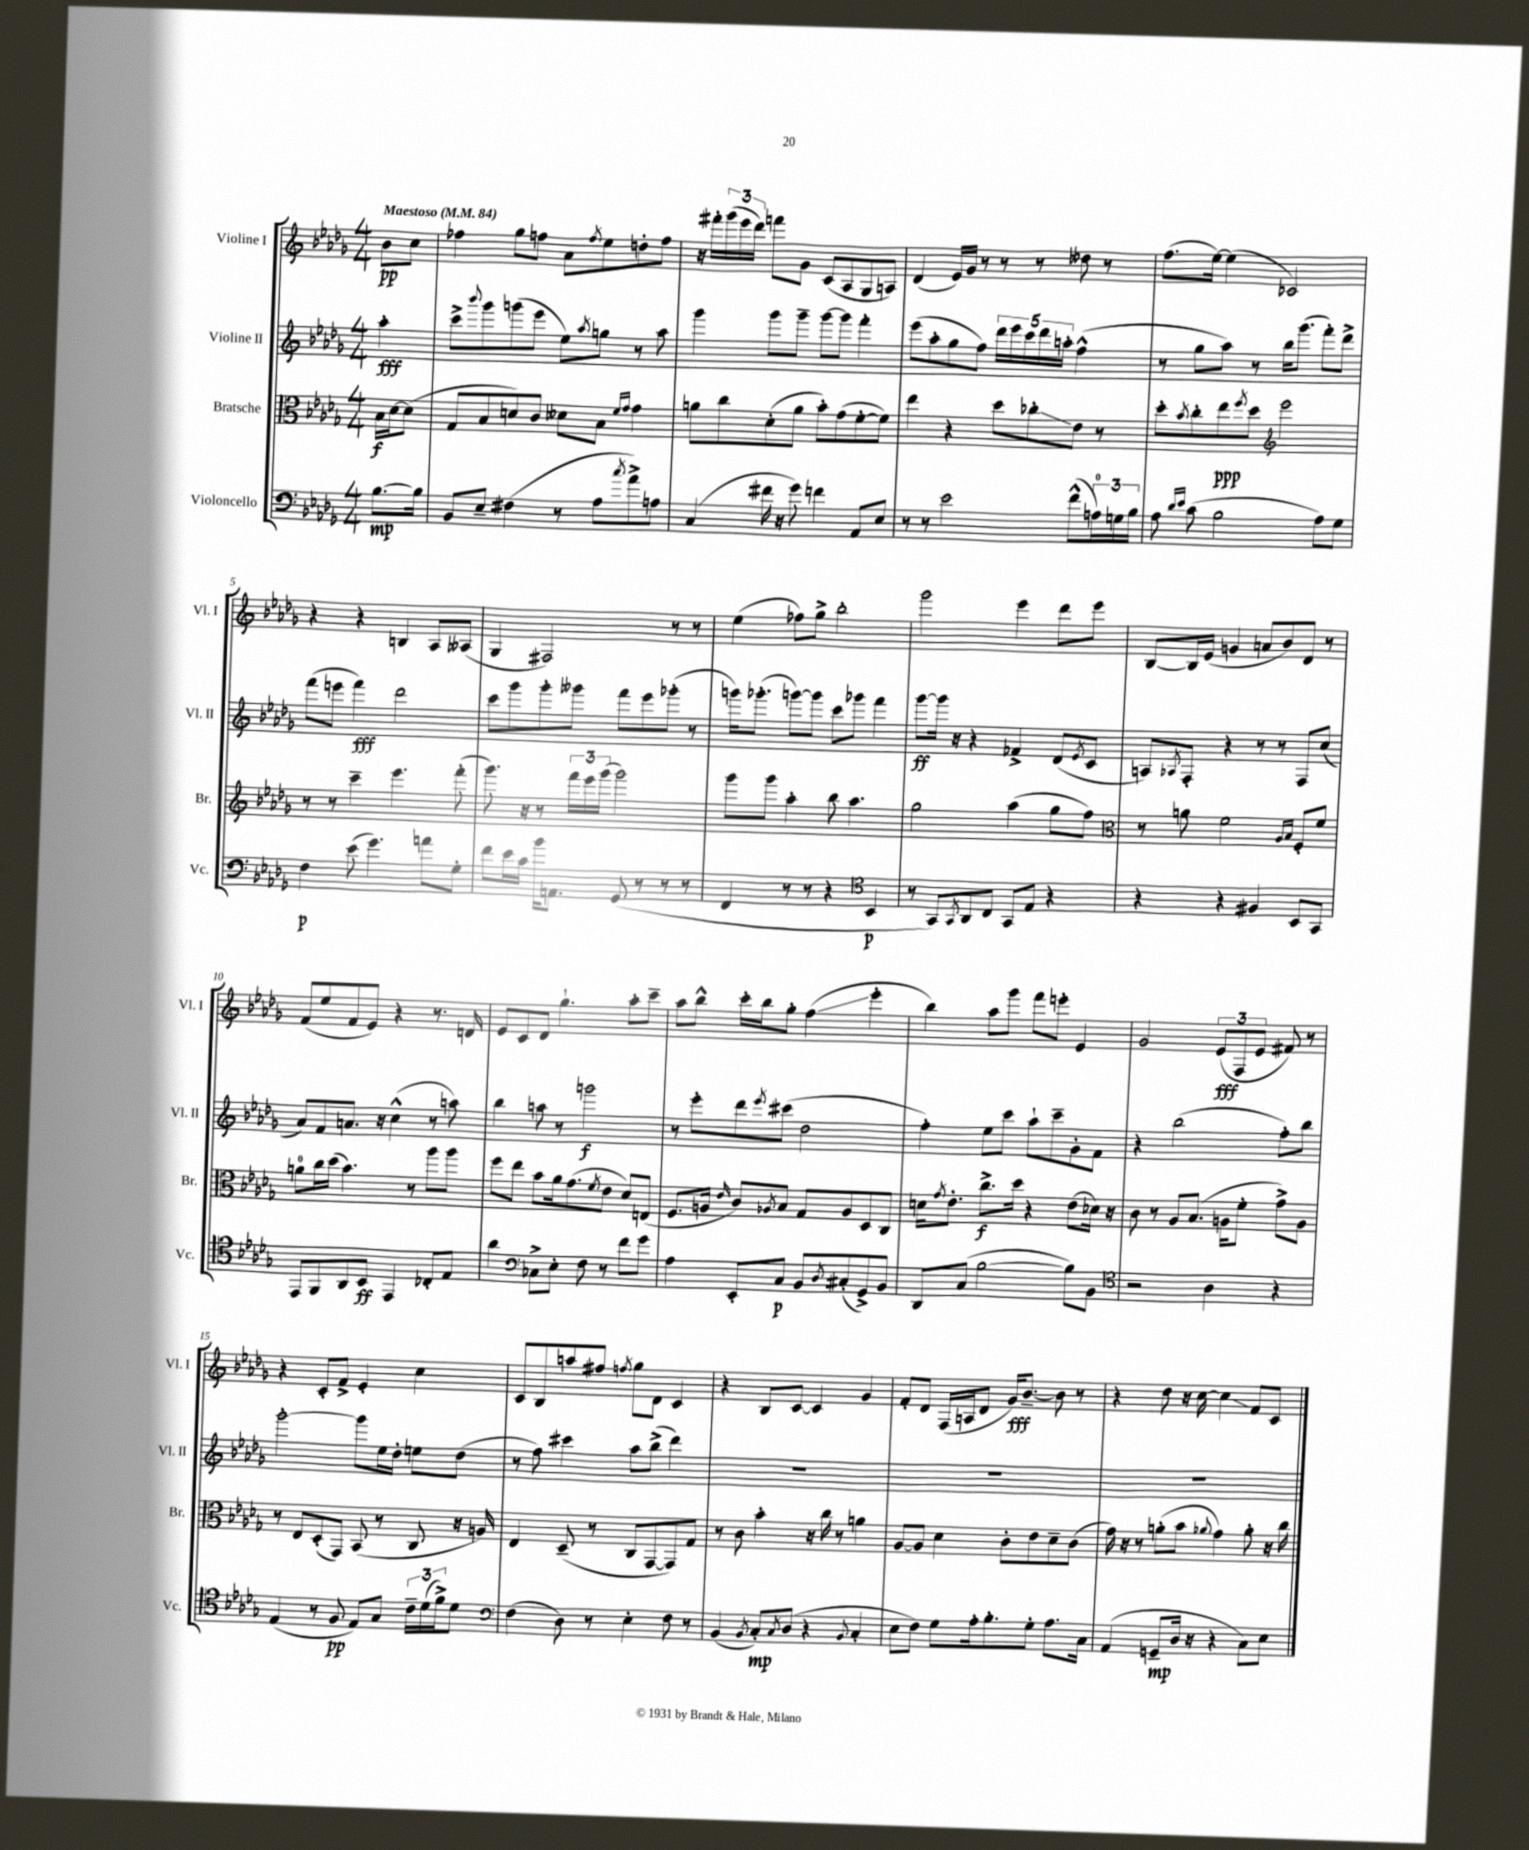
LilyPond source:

<<
\new StaffGroup <<
\new Staff = "s0" \with { instrumentName = "Violine I" shortInstrumentName = "Vl. I" } {
    \clef treble \key des \major \numericTimeSignature \time 4/4 \partial 4 \tempo "Maestoso" 4 = 84
    bes'8\pp c''8 |
    fes''4 ges''8 f''8 aes'8 \acciaccatura { f''8 } ees''8 d''8-. f''8 |
    r16 fis'''16-. \tuplet 3/2 { ges'''16( ees'''16 des'''16) } f'''8 ges'8 c'8( aes8 ges8 a8) |
    des'4( ees'16) ges'16 r8 r8 r8 deses''8 r8 |
    f''8.( ees''16~) ees''4( ces'2) |
    r4 r4 b4 aes8 aeses8( |
    ges4 fis2) r8 r8 |
    ees''4( fes''8) ges''8-> bes''2-. |
    ges'''2 ees'''4 des'''8 ees'''8 |
    bes8~ bes16 ees'16( g'4 a'8 bes'8) des'8 r8 |
    f'8( ees''8 f'8 ees'8) r4 r8. d'16 |
    ees'8 c'8 des'8 ges''4.-! aes''8-. c'''8-- |
    aes''8 bes''8-^ c'''16-. bes''16 ges''8-. f''4\glissando( ees'''4-. |
    bes''4) aes''8 ges'''8 f'''8 e'''8-. ees'4 |
    ges'2 \tuplet 3/2 { ees'8\fff( f8 ees'8 } fis'8) r8 |
    r4 c'8-. f'8-> ees'4-. c''4 |
    c'8 bes8 a''8 fis''8 \acciaccatura { f''8 } ges''8 des'8 c'4 |
    r4 bes8 c'8~ c'4 ges'4 |
    f'8-. des'8 f16( a16 des'8 ges'16\fff) bes'8.~-- bes'8 r8 |
    r4 des''8 r16 c''16~ c''4\glissando f'8 c'8 \bar "|." |
}
\new Staff = "s1" \with { instrumentName = "Violine II" shortInstrumentName = "Vl. II" } {
    \clef treble \key des \major \numericTimeSignature \time 4/4 \partial 4
    aes''4-.\fff |
    c'''8-> \appoggiatura { bes'''8 } ges'''8 g'''8( ees'''8 ees''8) \acciaccatura { aes''8 } g''8 r8 aes''8 |
    ges'''4 ges'''8 ges'''8-- ges'''8~ ges'''8 f'''4-. |
    ees'''8( aes''8-. ges''8 f''8) \tuplet 5/4 { des'''16 ees'''16 c'''16 des'''16 a''16-. } f''4-^( |
    r8 ges''8 aes''8) r8 bes''16 ges'''8.( f'''8-.) des'''8-> |
    f'''8( e'''8 f'''4\fff) des'''2 |
    c'''8 ges'''8 ges'''8-. geses'''8 f'''8 ees'''8 ges'''8-.( r8 |
    g'''16) ges'''8.-.( g'''8~) g'''8 c'''8 ges'''8 f'''4 |
    ges'''8~\ff ges'''16 r16 r4 fes'4-> des'8( \acciaccatura { ees'8 } c'8 |
    a8) \acciaccatura { aes8 } f8-. r4 r8 r8 f8 c''8( |
    aes'8) f'8 a'8. r16 c''4-^( r8 a''8) |
    bes''4 a''8 r8 g'''2\f |
    r8 ees'''8-. des'''8 \acciaccatura { ees'''8 } cis'''8( des''2 |
    f''4-.) ees''8 c'''8 aes''8-! c'''8-- ges'8-. f'8 |
    r4 bes''2( f''8-.) bes''8 |
    ges'''2~-. ges'''8 ees''16 des''16-. e''8 des''8( |
    r8 f''8) cis'''4 aes''8 bes''8->( des'''4) |
    R1 |
    R1 |
    R1 \bar "|." |
}
\new Staff = "s2" \with { instrumentName = "Bratsche" shortInstrumentName = "Br." } {
    \clef alto \key des \major \numericTimeSignature \time 4/4 \partial 4
    bes16\f des'16~ des'8( |
    ges8 bes8 d'8) c'8 deses'8 bes8 \grace { f'16 ges'16 } ges'4 |
    a'8 c''8 des'8-.( a'8 bes'8-.) ges'8( f'8~-. f'8) |
    ees''4 r4 des''8 ces''8-.\glissando ees'8 r8 |
    des''8-. \acciaccatura { bes'8 } c''8-. ees''8\ppp \acciaccatura { f''8 } des''8 \clef treble ees'''2 |
    r8 r8 c'''4-- ees'''4. f'''8-.( |
    ges'''8.) r16 r8 \tuplet 3/2 { f'''16 ees'''16 ges'''16( } ges'''2) |
    ges'''8 ges'''8 aes''4-. bes''8 aes''4. |
    ges''2 aes''4( ges''8 f''8) |
    \clef alto r8 a'8 f'2 \grace { aes16 bes16 } f8-. f'8 |
    a'8-0 c''16 des''16( bes'4.) r8 aes''8 aes''8 |
    f''8 ees''8 bes'8 aes'16 ges'8.( \acciaccatura { f'8 } ees'8 des'8) e8( |
    f8. a16 \grace { ees'16 } c'8) \acciaccatura { aes8 } bes8 ges8 aes8 des8 c8 |
    d'16 \acciaccatura { ges'8 } ees'8.-. c''8.->\f des''16 r4 ees'8( des'16) r16 |
    c'8 r8 aes8 bes8.( a16 f'8-. ges'8->) a8 |
    r8 ees8 des8-.( ges,8) bes,8( r8 c8 r16 a16) |
    ees4 des8--( r8 c8 ges,8~ ges,8) ges8 |
    r8 c'8 bes'4-. r16 c''16 r8 a'4 |
    aes8~ aes8 des'4 c'8-. ees'8 des'8-- c'8( |
    ges'16) r16 r8 a'8-.( bes'8 \appoggiatura { aes'8 } ges'4) aes'8-. r16 c''16 \bar "|." |
}
\new Staff = "s3" \with { instrumentName = "Violoncello" shortInstrumentName = "Vc." } {
    \clef bass \key des \major \numericTimeSignature \time 4/4 \partial 4
    bes8.~\mp bes16 |
    bes,8 ees8-- fis4( r8 aes8 \acciaccatura { c''8 } aes'8->) a8 |
    c4( fis'16 r16 ges'8) f'4 aes,8 ees8 |
    r8 r8 ees'2 f'8-^( \tuplet 3/2 { a16-0) g16 bes16 } |
    aes8 \grace { des'16 ees'16 } c'8( bes2 aes8) ges8 |
    f4\p ees'8( ges'4.) a'8 ges8-. |
    f'8 ees'16 c'16 bes'16 a,8. ges,8( r8 r8 r8 |
    f,4 r8 r8 r4 \clef tenor bes,4\p |
    r8 ges,8) \acciaccatura { ges,8 } aes,8 c8 ges,8 ees8 r4 |
    r4 r4 fis4 bes,8 ges,8 |
    ees,8 f,8 aes,8 bes,8\ff ees,4 ces8-. ees8 |
    aes'4 \clef bass ces8-> ees8-. f8 r8 f'8 ges'8 |
    aes4 ees,8-. c8\p bes,8 \acciaccatura { des8 } cis8-.( ges,8->) bes,8 |
    des,8 c8( bes2~ bes8) bes,8 |
    \clef tenor r2 aes4 r4 |
    ees4( r8 f8\pp ees8) ges8 \tuplet 3/2 { c'16-- des'16( f'16->) } des'8 |
    \clef bass f4( des8) r8 ees4-. f8 r8 |
    bes,4( \acciaccatura { bes,8 } c8-.\mp) \acciaccatura { c8 } des8( r4 \appoggiatura { bes,8 } c4-. |
    ees8 f8) ges8 aes16-. bes8.-. ges8-. aes8. c16 |
    aes,4( g,8--\mp des16 r16 r4 c8) ees8 \bar "|." |
}
>>
>>
